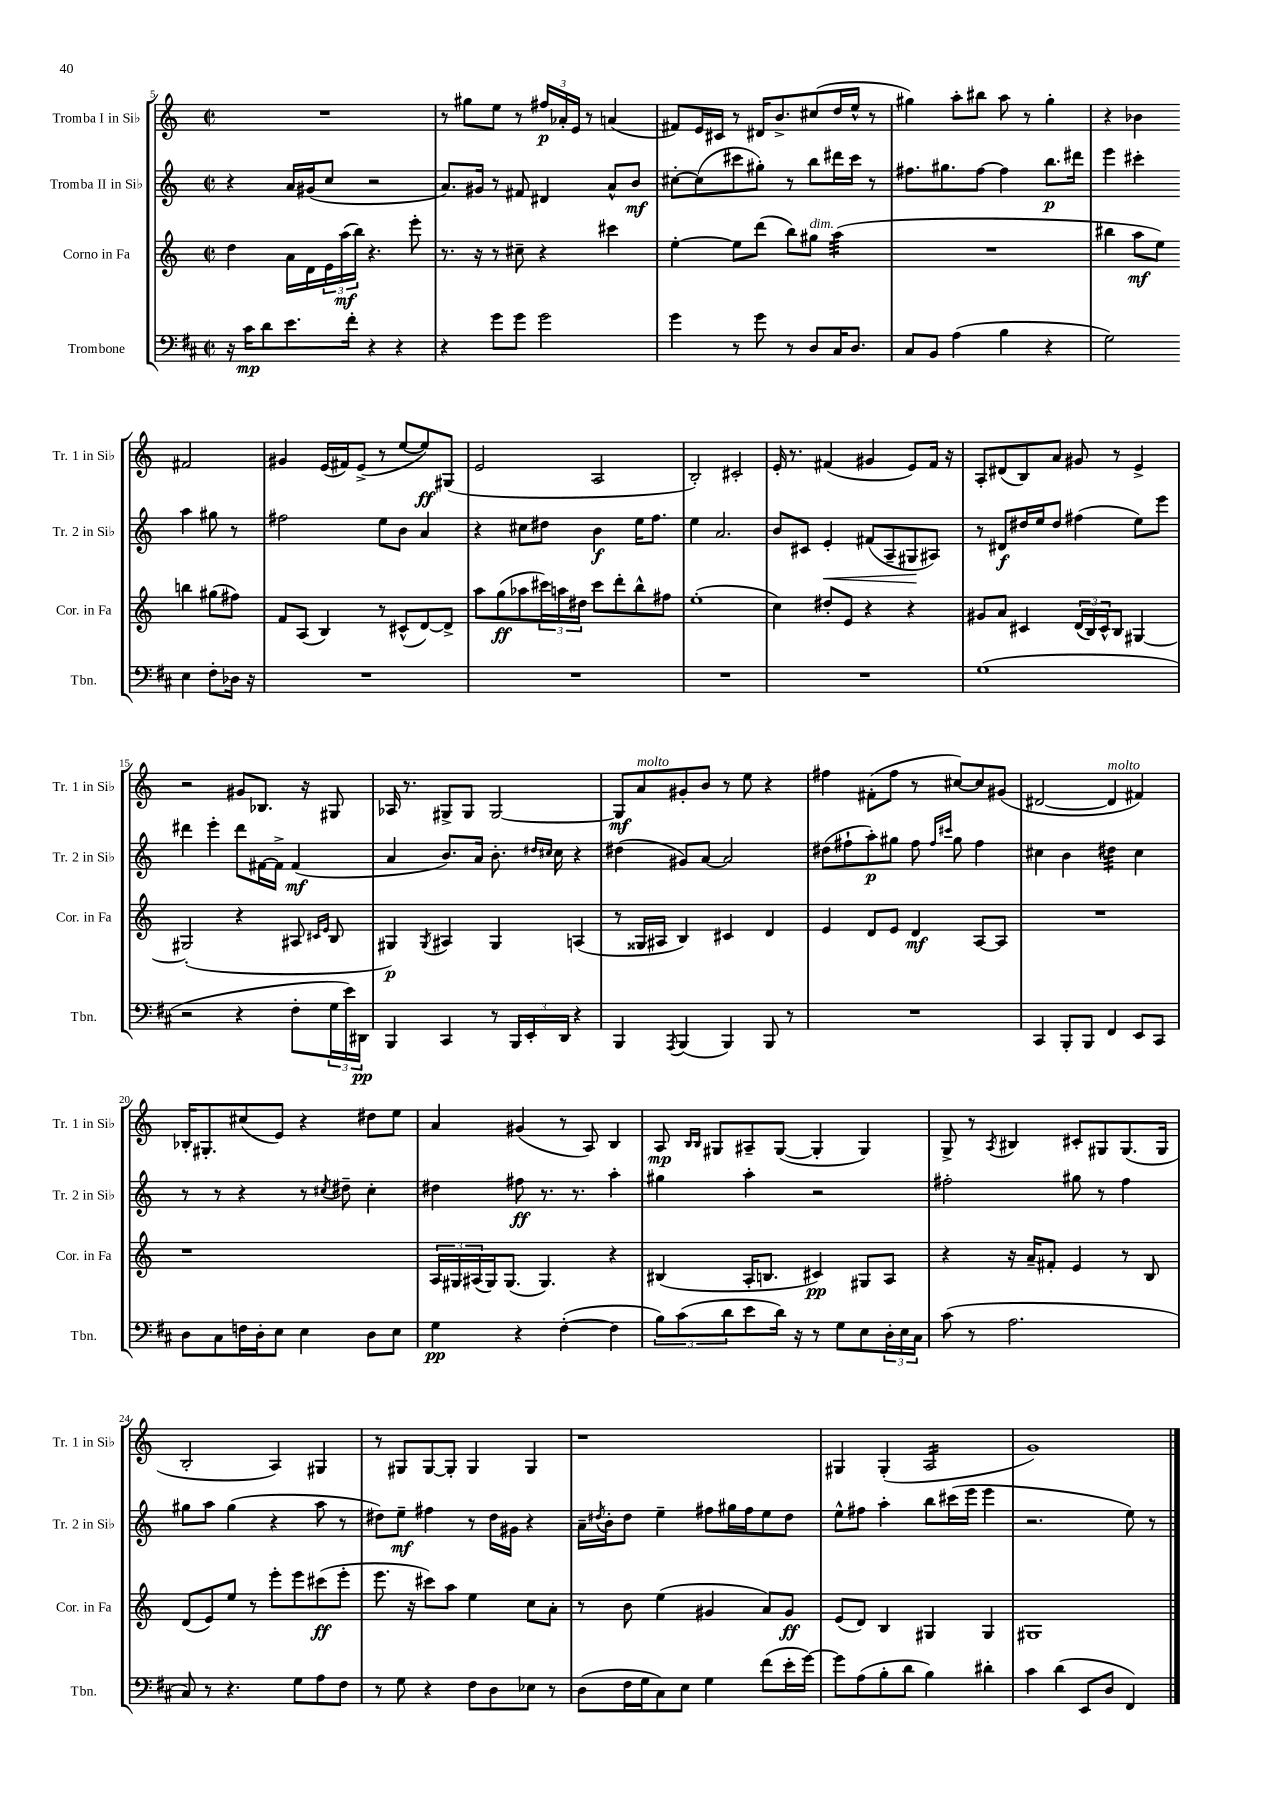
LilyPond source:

<<
\new StaffGroup <<
\new Staff = "s0" \with { instrumentName = "Tromba I in Sib" shortInstrumentName = "Tr. 1 in Sib" } {
    \clef treble \key c \major \defaultTimeSignature \time 2/2
    R1 |
    r8 gis''8 e''8 r8 \tuplet 3/2 { fis''16\p aes'16-. e'16 } r8 a'4( |
    fis'8) e'16 cis'16 r8 dis'16 b'8.-> cis''8( d''16 e''16-^ r8 |
    gis''4) a''8-. bis''8 a''8 r8 gis''4-. |
    r4 bes'4 fis'2 |
    gis'4 e'16( fis'16) e'8->( r8 e''8~ e''8\ff) gis8( |
    e'2 a2 |
    b2-.) cis'2-. |
    e'16-. r8. fis'4( gis'4 e'8) fis'16 r16 |
    a8-. dis'8( b8) a'8 gis'8 r8 e'4-> |
    r2 gis'8 bes8. r16 gis8 |
    aes16 r8. gis8-> gis8 gis2~ |
    gis8\mf a'8^\markup { \italic "molto" } gis'8-. b'8 r8 e''8 r4 |
    fis''4 fis'8-.( fis''8 r8 cis''8~) cis''8 gis'8( |
    dis'2~ dis'4^\markup { \italic "molto" } fis'4) |
    bes16-. gis8.-. cis''8( e'8) r4 dis''8 e''8 |
    a'4 gis'4( r8 a8) b4 |
    a8\mp \grace { b16 b16 } gis8 ais8-- gis8~( gis4-. gis4) |
    g8-> r8 \acciaccatura { a8 } bis4 cis'8-. gis8 gis8.( gis16 |
    b2-. a4) gis4 |
    r8 gis8 gis8~ gis8-. gis4 gis4 |
    r1 |
    gis4 gis4-.( a2:16 |
    g'1) \bar "|." |
}
\new Staff = "s1" \with { instrumentName = "Tromba II in Sib" shortInstrumentName = "Tr. 2 in Sib" } {
    \clef treble \key c \major \defaultTimeSignature \time 2/2
    r4 a'16 gis'16( c''8 r2 |
    a'8.) gis'16 r8 fis'8 dis'4 a'8-^ b'8\mf |
    cis''8~-. cis''8( cis'''8 gis''8-.) r8 b''8 dis'''16 cis'''16 r8 |
    fis''8. gis''8. fis''8~ fis''4 b''8.\p dis'''16 |
    e'''4 cis'''4-. a''4 gis''8 r8 |
    fis''2 e''8 b'8 a'4 |
    r4 cis''8 dis''8 b'4\f e''16 f''8. |
    e''4 a'2. |
    b'8 cis'8 e'4-.\< fis'8( a8-- gis8\! ais8) |
    r8 dis'8\f dis''16 e''16 dis''8 fis''4( e''8) e'''8 |
    dis'''4 e'''4-. dis'''8 fis'16~ fis'16-> fis'4\mf( |
    a'4 b'8.) a'16 b'8.-. \grace { dis''16 cis''16 } cis''16 r4 |
    dis''4( gis'8) a'8~ a'2 |
    dis''8( fis''8-! a''8-.\p) gis''8 fis''8 \grace { fis''16 cis'''16 } gis''8 fis''4 |
    cis''4 b'4 dis''4:32 cis''4 |
    r8 r8 r4 r8 \acciaccatura { cis''8 } dis''8-- cis''4-. |
    dis''4 fis''8\ff r8. r8. a''4-. |
    gis''4 a''4-. r2 |
    fis''2-. gis''8 r8 fis''4 |
    gis''8 a''8 gis''4( r4 a''8 r8 |
    dis''8) e''8--\mf fis''4 r8 dis''16 gis'16 r4 |
    a'16-- \acciaccatura { dis''8 } b'16-. dis''8 e''4-- fis''8 gis''16 fis''16 e''8 dis''8 |
    e''8-^ fis''8 a''4-. b''8 cis'''16( e'''16 e'''4 |
    r2. e''8) r8 \bar "|." |
}
\new Staff = "s2" \with { instrumentName = "Corno in Fa" shortInstrumentName = "Cor. in Fa" } {
    \clef treble \key c \major \defaultTimeSignature \time 2/2
    d''4 a'16 d'16 \tuplet 3/2 { e'16 a''16\mf( b''16) } r4. e'''8-. |
    r8. r16 r8 cis''8-- r4 cis'''4 |
    e''4~-. e''8 d'''8( b''8) gis''8^\markup { \italic "dim." } a''4:32( |
    R1 |
    bis''4 a''8\mf e''8) b''4 gis''8( fis''8) |
    f'8 a8( b4) r8 cis'8-^( d'8~) d'8-> |
    a''8 g''8\ff( aes''8 \tuplet 3/2 { cis'''16) a''16 dis''16 } cis'''8 d'''8-. b''8-^ fis''8 |
    e''1-.( |
    c''4) dis''8-. e'8 r4 r4 |
    gis'8 a'8 cis'4 \tuplet 3/2 { d'16( b16) cis'16-^ } b8 gis4~ |
    gis2-.( r4 ais8 \grace { cis'16 e'16 } b8 |
    gis4\p) \acciaccatura { gis8 } ais4 gis4 a4( |
    r8 gisis16 ais16 b4) cis'4 d'4 |
    e'4 d'8 e'8 d'4\mf a8~ a8 |
    R1 |
    r1 |
    \tuplet 3/2 { a16 gis16 ais16( } gis16) gis8.( gis4.) r4 |
    bis4( a16-. b8. cis'4\pp) gis8 a8 |
    r4 r16 a'16-- fis'8-. e'4 r8 b8 |
    d'8( e'8) e''8 r8 e'''8-. e'''8 cis'''8\ff( e'''8-. |
    e'''8. r16 cis'''8) a''8 e''4 c''8 a'8-. |
    r8 b'8 e''4( gis'4 a'8) gis'8\ff |
    e'8( d'8) b4 gis4 gis4 |
    gis1 \bar "|." |
}
\new Staff = "s3" \with { instrumentName = "Trombone" shortInstrumentName = "Tbn." } {
    \clef bass \key d \major \defaultTimeSignature \time 2/2
    r16 cis'16\mp d'8 e'8. fis'16-. r4 r4 |
    r4 g'8 g'8 g'2 |
    g'4 r8 g'8 r8 d8 cis16 d8. |
    cis8 b,8 a4( b4 r4 |
    g2) e4 fis8-. des16 r16 |
    R1 |
    R1 |
    R1 |
    R1 |
    g1( |
    r2 r4 fis8-. \tuplet 3/2 { g16 e'16) dis,16\pp } |
    b,,4 cis,4 r8 \tuplet 3/2 { b,,16 e,16-. d,16 } r4 |
    b,,4 \acciaccatura { a,,8 } b,,4( b,,4) b,,8 r8 |
    R1 |
    cis,4 b,,8-. b,,8 fis,4 e,8 cis,8 |
    d8 cis8 f16 d16-. e8 e4 d8 e8 |
    g4\pp r4 fis4~-.( fis4 |
    \tuplet 3/2 { b8) cis'8( d'8 } e'8 d'16) r16 r8 g8 e8 \tuplet 3/2 { d16-. e16 cis16 } |
    cis'8( r8 a2. |
    cis8) r8 r4. g8 a8 fis8 |
    r8 g8 r4 fis8 d8 ees8 r8 |
    d8( fis16 g16 cis8) e8 g4 fis'8( e'16-. g'16~) |
    g'8 a8( b8-. d'8 b4) dis'4-. |
    cis'4 d'4( e,8 d8 fis,4) \bar "|." |
}
>>
>>
\layout { \context { \Score currentBarNumber = #5 } }
